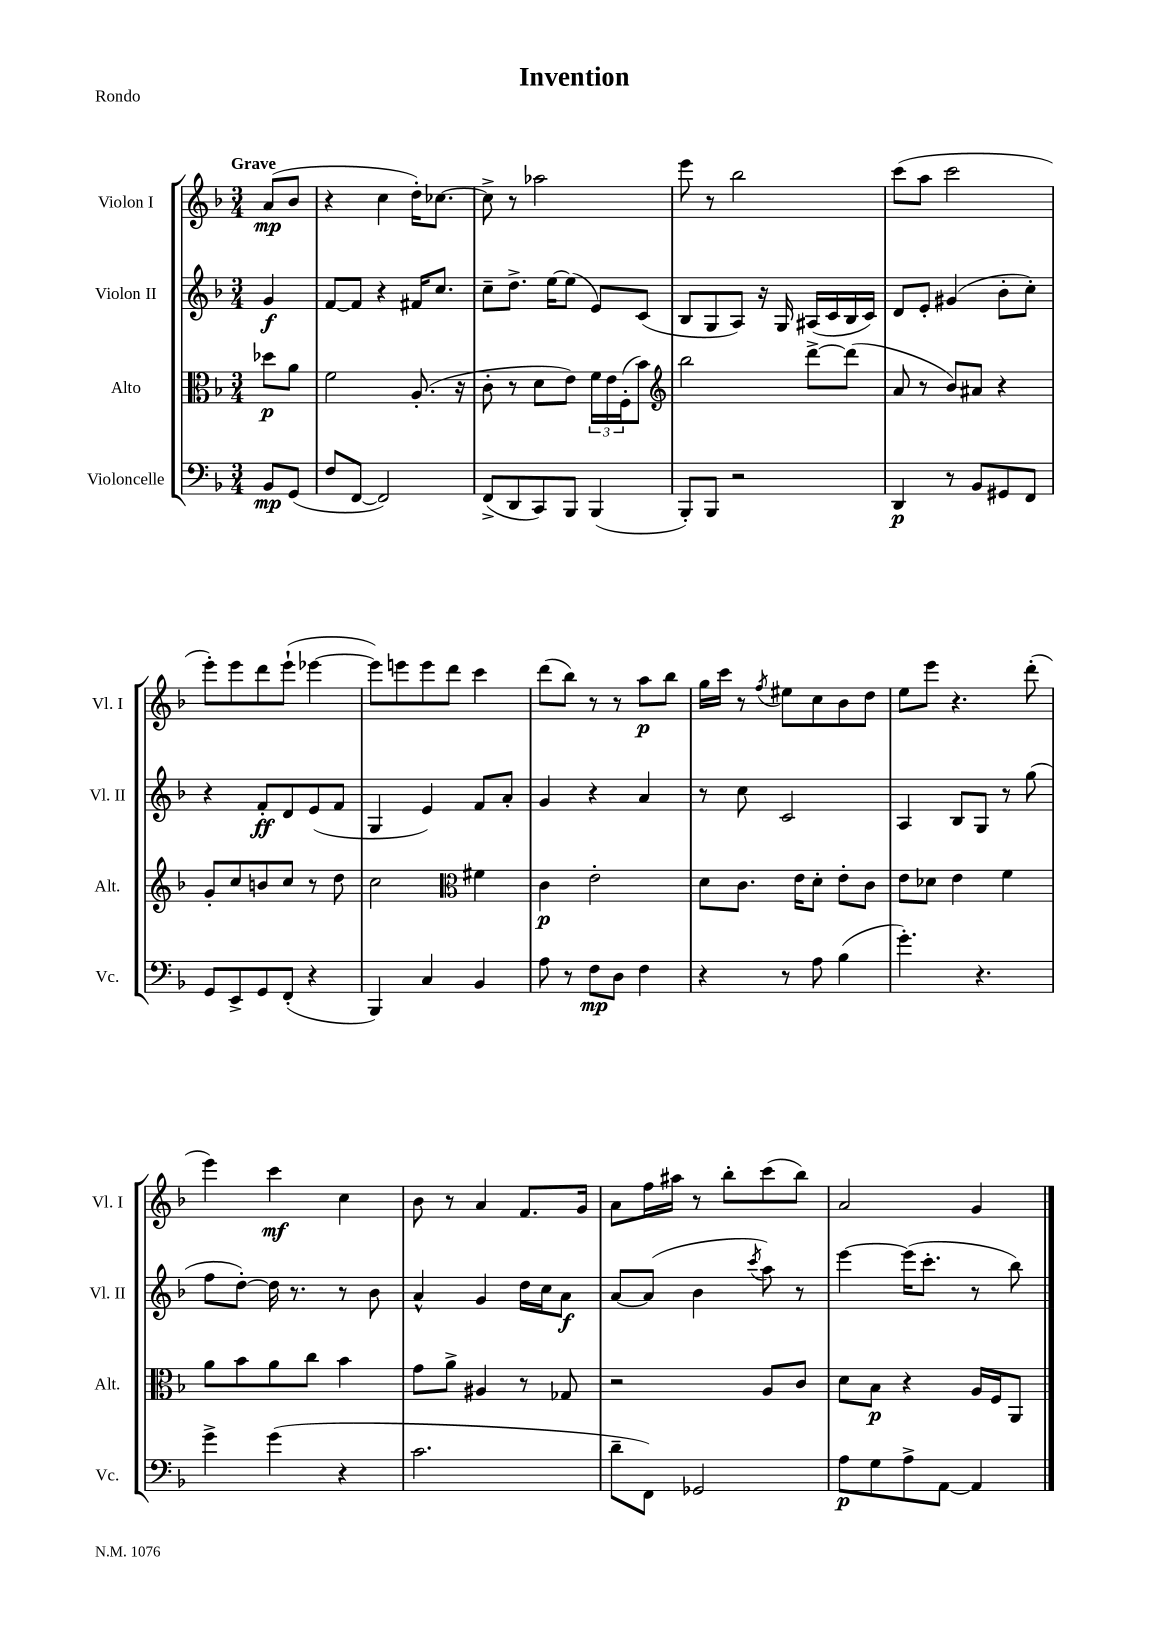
\header { title = "Invention" piece = "Rondo" }
<<
\new StaffGroup <<
\new Staff = "s0" \with { instrumentName = "Violon I" shortInstrumentName = "Vl. I" } {
    \clef treble \key f \major \numericTimeSignature \time 3/4 \partial 4 \tempo "Grave"
    a'8\mp( bes'8 |
    r4 c''4 d''16-.) ces''8.~ |
    ces''8-> r8 aes''2 |
    e'''8 r8 bes''2 |
    c'''8( a''8 c'''2 |
    e'''8-.) e'''8 d'''8 e'''8-!( ees'''4~ |
    ees'''8) e'''8 e'''8 d'''8 c'''4 |
    d'''8( bes''8) r8 r8 a''8\p bes''8 |
    g''16 c'''16 r8 \acciaccatura { f''8 } eis''8 c''8 bes'8 d''8 |
    e''8 e'''8 r4. d'''8-.( |
    e'''4) c'''4\mf c''4 |
    bes'8 r8 a'4 f'8. g'16 |
    a'8 f''16 ais''16 r8 bes''8-. c'''8( bes''8) |
    a'2 g'4 \bar "|." |
}
\new Staff = "s1" \with { instrumentName = "Violon II" shortInstrumentName = "Vl. II" } {
    \clef treble \key f \major \numericTimeSignature \time 3/4 \partial 4
    g'4\f |
    f'8~ f'8 r4 fis'16 c''8. |
    c''8-- d''8.-> e''16~ e''8( e'8) c'8( |
    bes8 g8 a8) r16 g16 ais16( c'16 bes16 c'16) |
    d'8 e'8-. gis'4( bes'8-. c''8-.) |
    r4 f'8-.\ff d'8 e'8( f'8 |
    g4 e'4) f'8 a'8-. |
    g'4 r4 a'4 |
    r8 c''8 c'2 |
    a4 bes8 g8 r8 g''8( |
    f''8 d''8~-.) d''16 r8. r8 bes'8 |
    a'4-^ g'4 d''16 c''16 a'8\f |
    a'8~ a'8( bes'4 \acciaccatura { c'''8 } a''8) r8 |
    e'''4~ e'''16( c'''8.-. r8 bes''8) \bar "|." |
}
\new Staff = "s2" \with { instrumentName = "Alto" shortInstrumentName = "Alt." } {
    \clef alto \key f \major \numericTimeSignature \time 3/4 \partial 4
    des''8\p a'8 |
    f'2 a8.-.( r16 |
    c'8-. r8 d'8 e'8) \tuplet 3/2 { f'16 e'16 f16-.( } bes'8) |
    \clef treble bes''2 d'''8~-> d'''8( |
    a'8 r8 bes'8) ais'8 r4 |
    g'8-. c''8 b'8 c''8 r8 d''8 |
    c''2 \clef alto fis'4 |
    c'4\p e'2-. |
    d'8 c'8. e'16 d'8-. e'8-. c'8 |
    e'8 des'8 e'4 f'4 |
    a'8 bes'8 a'8 c''8 bes'4 |
    g'8 a'8-> ais4 r8 ges8 |
    r2 a8 c'8 |
    d'8 bes8\p r4 a16 f16 a,8 \bar "|." |
}
\new Staff = "s3" \with { instrumentName = "Violoncelle" shortInstrumentName = "Vc." } {
    \clef bass \key f \major \numericTimeSignature \time 3/4 \partial 4
    bes,8\mp g,8( |
    f8 f,8~ f,2) |
    f,8->( d,8 c,8) bes,,8 bes,,4( |
    bes,,8-.) bes,,8 r2 |
    d,4\p r8 bes,8 gis,8 f,8 |
    g,8 e,8-> g,8 f,8-.( r4 |
    bes,,4) c4 bes,4 |
    a8 r8 f8\mp d8 f4 |
    r4 r8 a8 bes4( |
    g'4.-.) r4. |
    g'4-> g'4( r4 |
    c'2. |
    d'8-- f,8) ges,2 |
    a8\p g8 a8-> a,8~ a,4 \bar "|." |
}
>>
>>
\layout { \context { \Score \remove "Bar_number_engraver" } }
